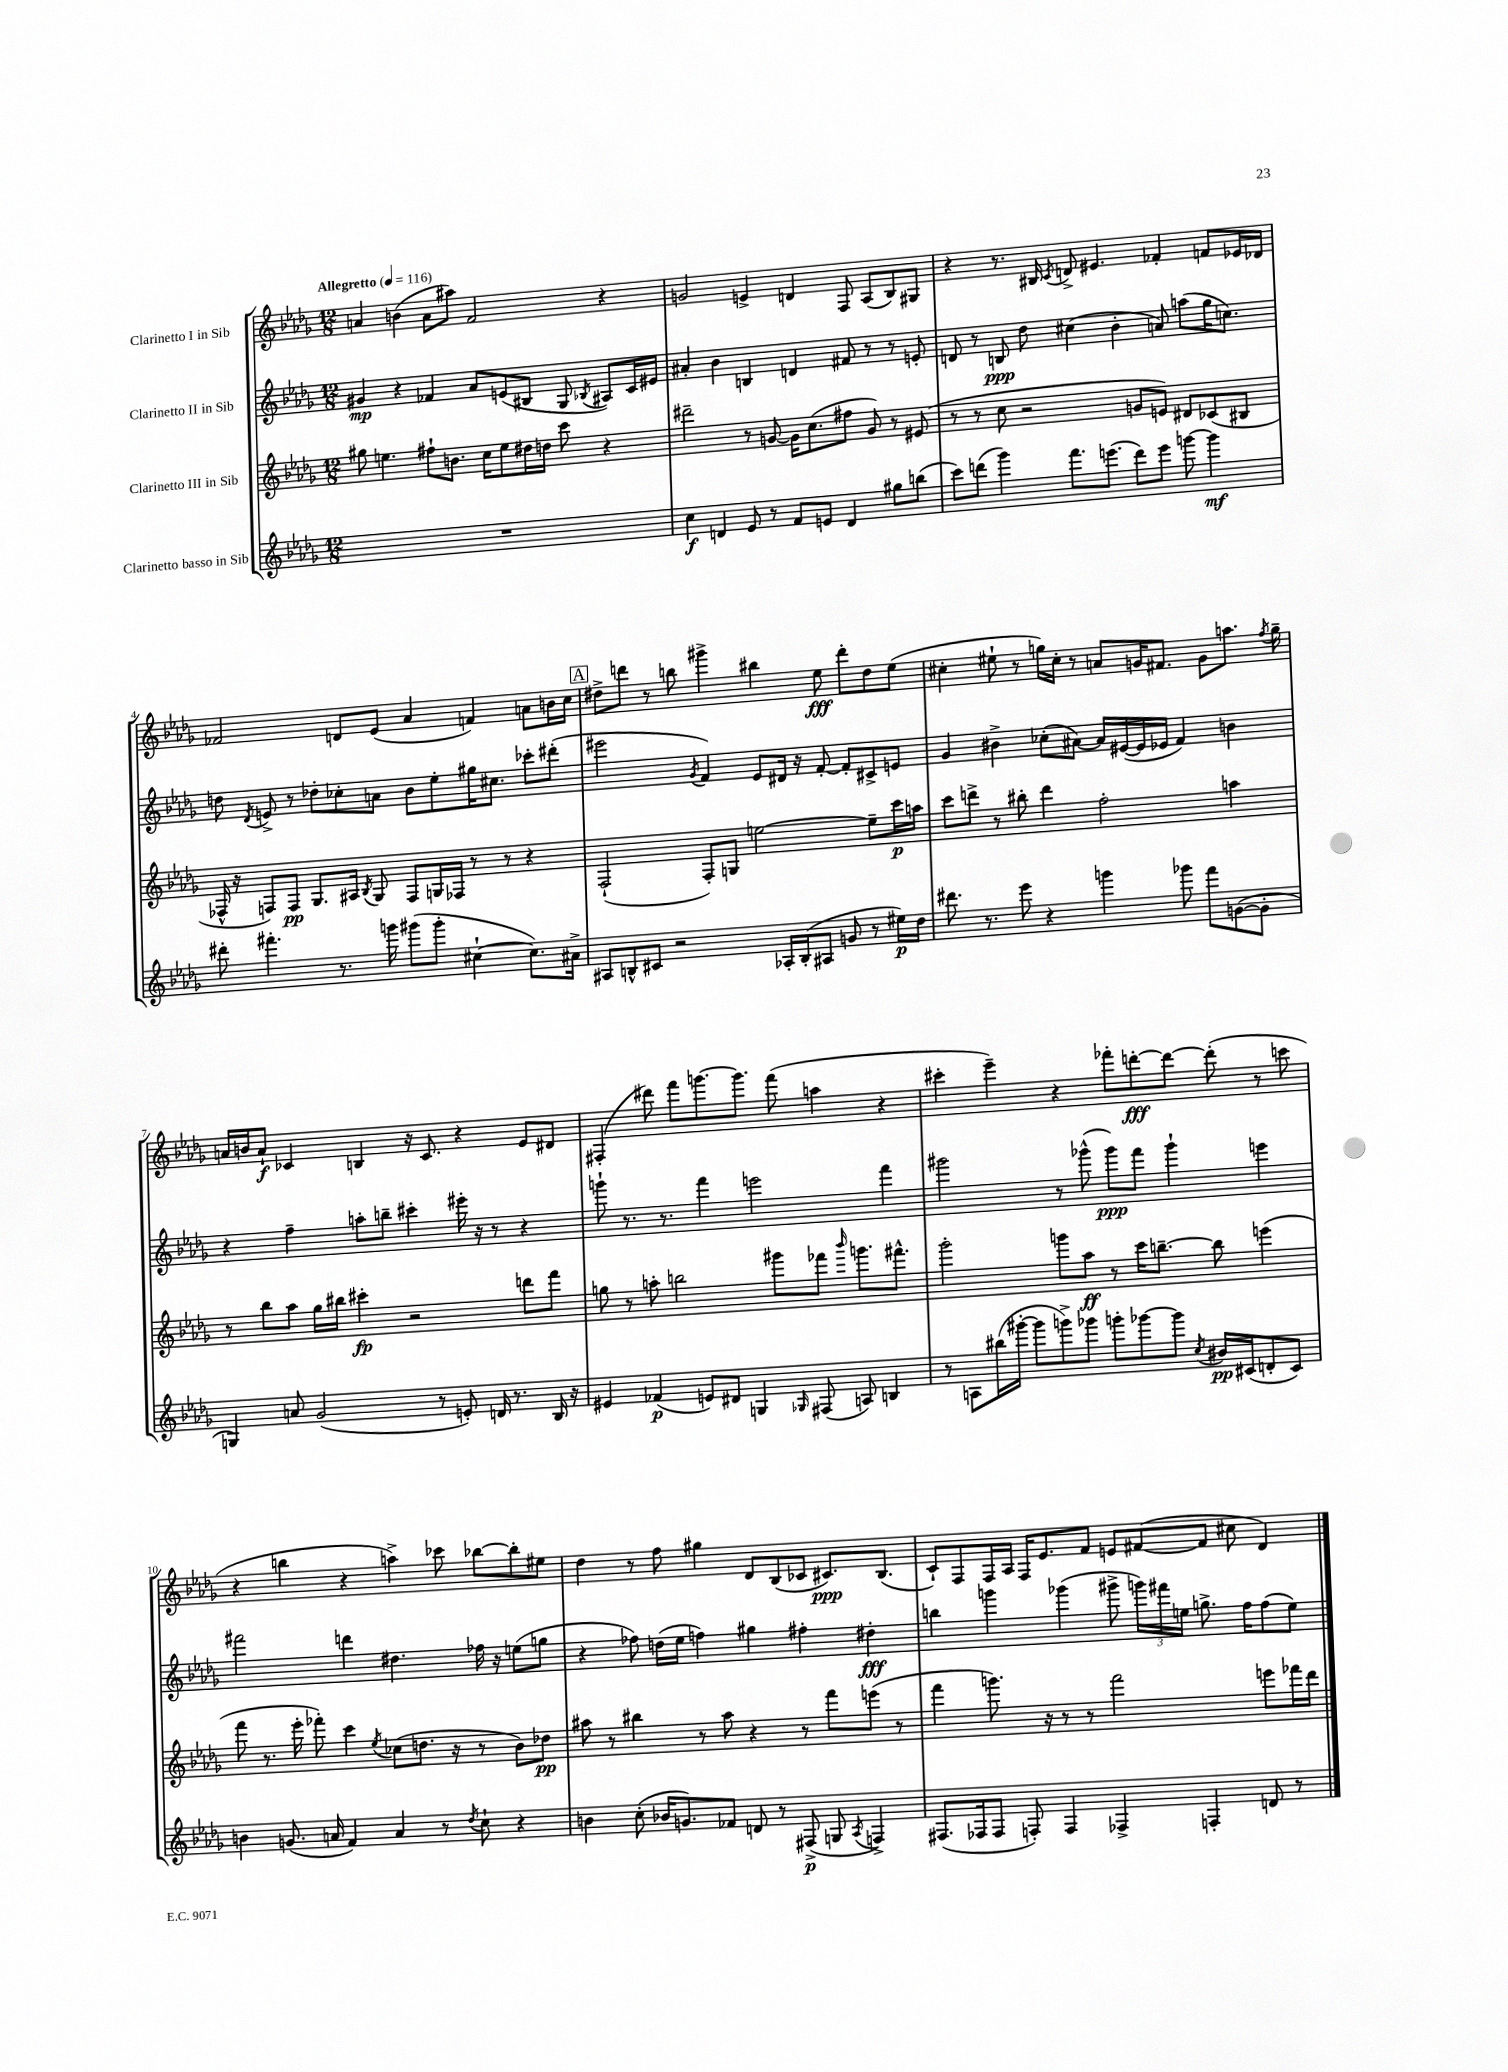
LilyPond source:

<<
\new StaffGroup <<
\new Staff = "s0" \with { instrumentName = "Clarinetto I in Sib" } {
    \clef treble \key des \major \numericTimeSignature \time 12/8 \tempo "Allegretto" 4 = 116
    \autoBeamOff a'4 b'4( a'8[ ais''8]) f'2 r4 |
    g'2 e'4-> d'4 f8 aes8[( bes8) gis8] |
    r4 r8. bis16 \acciaccatura { c'8 } d'8-> eis'4. fes'4-. f'8[ ees'16 des'16] |
    fes'2 d'8[ ees'8]( aes'4 f'4) a'8[ b'16 c''16] |
    \mark \markup { \box "A" } dis''8[-> d'''8] r8 b''8 gis'''4-> bis''4 ees''8\fff d'''8[-. dis''8 ees''8]( |
    cis''4-. eis''8-! r8 g''16[) cis''16]-. r8 a'8[ g'16 fis'8.] g'8[ a''8.] \acciaccatura { f''8 } g''16-- |
    a'16[ b'16 a'8]-!\f ces'4 b4 r16 ces'8. r4 ees'8[ dis'8] |
    fis4-.( dis'''8) f'''8[ g'''8.~ g'''8.] f'''8( a''4 r4 |
    cis'''4-. ees'''4--) r4 fes'''8[-. d'''8~-.\fff d'''8]~ d'''8-.( r8 c'''8 |
    r4 b''4 r4 a''4->) ces'''8 bes''8[~ bes''8-. eis''8] |
    des''4 r8 f''8 gis''4 des'8[ bes8( ces'8] cis'8.[\ppp) bes8.]( |
    c'8[-!) f8 f16 aes16] f16[ ees'8. f'8] e'8[ fis'8~( fis'8] cis''8 des'4) \bar "|." |
}
\new Staff = "s1" \with { instrumentName = "Clarinetto II in Sib" } {
    \clef treble \key des \major \numericTimeSignature \time 12/8
    \autoBeamOff gis'4\mp r4 fes'4 aes'8[ e'8( bis8] ges8 \acciaccatura { bes8 } ais8[) c'16 eis'16] |
    ais'4-. bes'4 b4 d'4 fis'8 r8 r8 e'8-. |
    d'8 r8 b8\ppp des''8 cis''4( bes'4-. a'8) a''8[( ges''16 c''8.]) |
    d''8 \acciaccatura { des'8 } e'8-> r8 des''8[-. ces''8-. a'8] bes'8[ ees''8-. gis''16 cis''8.] ces'''8[-. dis'''8]-.( |
    \mark \markup { \box "A" } eis'''2 \acciaccatura { ges'8 } f'4) ees'8[ dis'16] r16 f'8~-. f'8[-. cis'8-> e'8] |
    ges'4 bis'4-> ces''8[-.( ais'8]~) ais'16[ eis'16~( eis'16 ees'16] f'4) b'4 |
    r4 f''4-- a''8[-. b''8]-- cis'''4-. eis'''16-. r16 r8 r4 |
    g'''8-! r8. r8. f'''4 e'''2 f'''4 |
    gis'''2 r8 ges'''8-^( ges'''8[\ppp) f'''8] ges'''4-! e'''4 |
    fis'''2 d'''4 dis''4. fes''16 r16 e''8[( g''8] |
    r4 fes''8) d''16[( ees''16] f''4) gis''4 fis''4-. dis''4-.\fff |
    b''4 g'''4 ges'''4( gis'''8-> \tuplet 3/2 { g'''16[) fis'''16 e''16] } g''8.-> f''16[ f''8( e''8]) \bar "|." |
}
\new Staff = "s2" \with { instrumentName = "Clarinetto III in Sib" } {
    \clef treble \key des \major \numericTimeSignature \time 12/8
    \autoBeamOff gis''8 e''4. fis''8[-! b'8.] c''16[ e''8 dis''16 d''16] c'''8 r4 |
    dis'''2-- r8 g'8~ g'16[ c''8.( fis''8] g'8) r8 eis'8( |
    r8 r8 c''8 r2 g'8[ e'8]) dis'8[ ces'8( bis8] |
    fes16-^ r16 f8[) f8]\pp ges8.[ ais16] \acciaccatura { bes8 } ges8 f8[ g16 fes16] r8 r8 r4 |
    \mark \markup { \box "A" } f2-!( f8[-.) g8] e''2~ e''8[-- c'''16\p a''16] |
    c'''8[ d'''8]-> r8 bis''8-. d'''4 f''2-. a''4 |
    r8 bes''8[ aes''8] ges''16[ bis''16] cis'''4-.\fp r2 d'''8[ f'''8] |
    g''8 r8 a''8-. b''2 gis'''8[ fes'''8] \grace { bes'''16 } g'''8.[ fis'''8.]-^ |
    ges'''2-. g'''8[ aes''8]\ff r8 c'''16[ b''8.]~-- b''8 e'''4( |
    f'''8 r8. ees'''16-. fes'''8-.) c'''4 \acciaccatura { ees''8 } ces''8[( d''8.] r16 r8 bes'8[) des''8]\pp |
    ais''8 r8 bis''4 r8 ais''8 r4 r8 f'''8[ e'''8]( r8 |
    f'''4 g'''8.) r16 r8 r8 f'''2 e'''8[ fes'''16 des'''16] \bar "|." |
}
\new Staff = "s3" \with { instrumentName = "Clarinetto basso in Sib" } {
    \clef treble \key des \major \numericTimeSignature \time 12/8
    \autoBeamOff R1. |
    c''4\f d'4 ees'8 r8 f'8[ e'8] d'4 gis''8[ b''8]( |
    c'''8[) d'''8]( ges'''4) f'''8.[ e'''8.]( d'''8[) e'''8] g'''8~ g'''4\mf |
    dis'''8-. fis'''4.-. r8. g'''16 gis'''8[( gis'''8]-. cis''4~-! cis''8.[) ais'16]-> |
    \mark \markup { \box "A" } ais8[ b8-^ cis'8] r2 aes16[-. b16-.( ais8] g'8 r8 eis''16[\p) des''16] |
    dis'''8. r8. ees'''8 r4 g'''4 ges'''8 f'''8[ g'8~( g'8]-. |
    g4) a'8 ges'2( r8 e'8-.) d'16 r8. bes16 r16 |
    eis'4 fes'4\p( e'8[) dis'8] g4 \grace { ges16 } fis8( a8) b4 |
    r8 a8[ bis''16( gis'''16]~-. gis'''8[ g'''8->) ges'''8] g'''8[-. ges'''8~ ges'''8] \acciaccatura { c''8 } bis'16[\pp cis'16( d'8-. cis'8]) |
    b'4 g'8.( a'16 f'4) a'4 r8 \acciaccatura { des''8 } c''8-! r4 |
    b'4 c''8-.( bes'16[ g'8.) fes'8] d'8 r8 fis8->\p( g8 \acciaccatura { aes8 } f4->) |
    fis8.[( fes16 fes8] f8-.) f4 fes4-> f4-. d'8 r8 \bar "|." |
}
>>
>>
